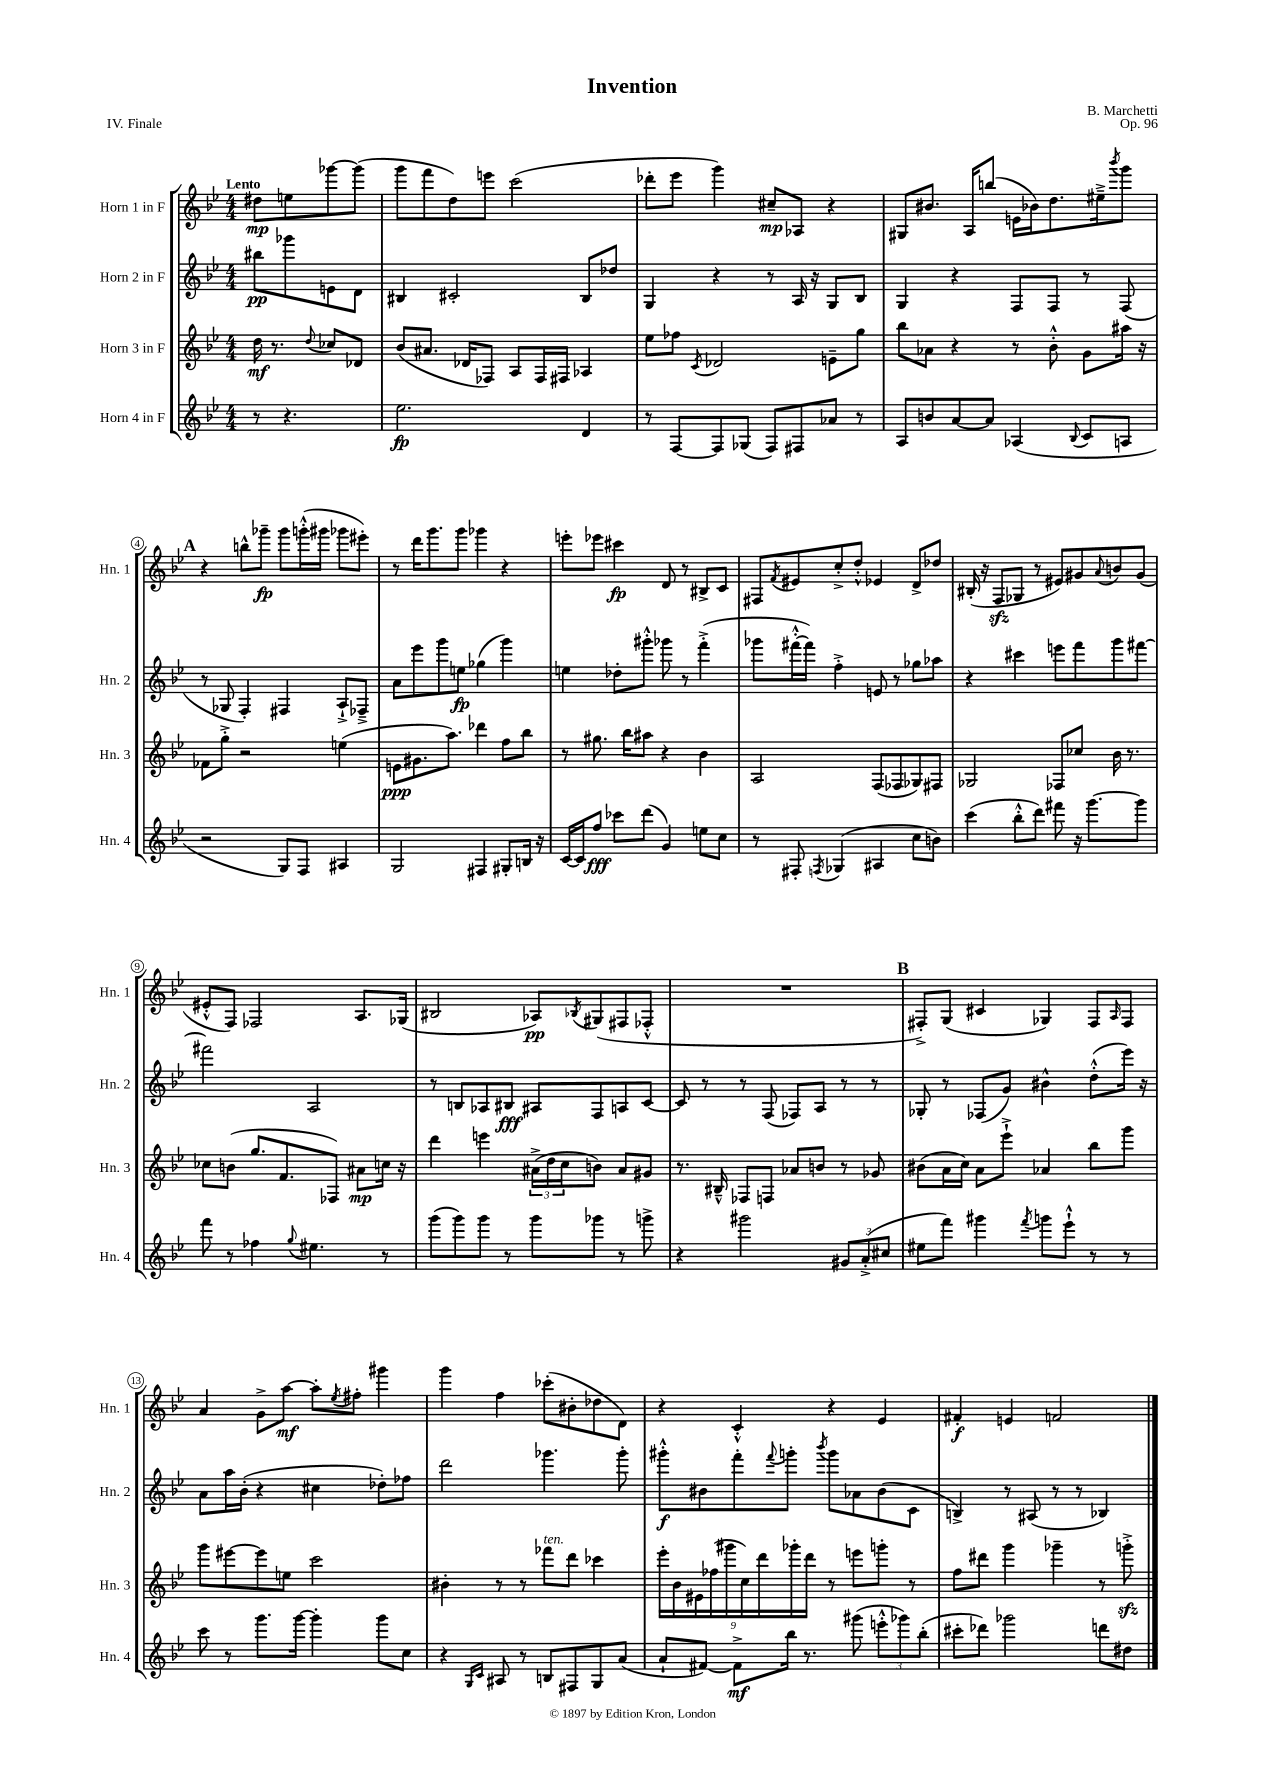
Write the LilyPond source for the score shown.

\header { title = "Invention" composer = "B. Marchetti" opus = "Op. 96" piece = "IV. Finale" }
<<
\new StaffGroup <<
\new Staff = "s0" \with { instrumentName = "Horn 1 in F" shortInstrumentName = "Hn. 1" } {
    \clef treble \key bes \major \numericTimeSignature \time 4/4 \partial 2 \tempo "Lento"
    dis''8\mp e''8 ges'''8~ ges'''8( |
    g'''8 f'''8 d''8) e'''8 c'''2( |
    des'''8-. ees'''8 g'''4) cis''8--\mp aes8 r4 |
    gis8 bis'8. a16 b''8( e'16 bes'16) d''8. eis''16---> \acciaccatura { bes'''8 } g'''8 |
    \mark \markup { \bold "A" } r4 b''8-^ ges'''8--\fp ges'''8 g'''16-.-^( gis'''16 ges'''8 eis'''8-.) |
    r8 d'''16 g'''8. g'''8 ges'''4 r4 |
    e'''8-. ees'''8 cis'''4\fp d'8 r8 bis8-> c'8 |
    fis8 \acciaccatura { f'8 } eis'8 c''8-.-> d''8-.-^ ees'4 d'8-> des''8 |
    bis16-.( r16 f8\sfz ges8 r8 eis'8) gis'8 \appoggiatura { a'8 } b'8 gis'8( |
    eis'8-.-^ f8) fes2 a8. ges16( |
    bis2 aes8\pp) \acciaccatura { bes8 } gis8( fis8 fes8-.-^ |
    R1 |
    \mark \markup { \bold "B" } fis8-.->) g8( cis'4 ges4) fis8 \grace { a16 } fis8 |
    a'4 g'8-> a''8~\mf a''8-. \acciaccatura { ees''8 } fis''8-. gis'''4 |
    g'''4 f''4 ces'''8-.( bis'8-. des''8 d'8) |
    r4 c'4-.-^ r4 ees'4 |
    fis'4-.\f e'4 f'2 \bar "|." |
}
\new Staff = "s1" \with { instrumentName = "Horn 2 in F" shortInstrumentName = "Hn. 2" } {
    \clef treble \key bes \major \numericTimeSignature \time 4/4 \partial 2
    bis''8\pp ges'''8 e'8 d'8 |
    bis4 cis'2-. bis8 des''8 |
    g4 r4 r8 a16 r16 g8 bes8 |
    g4 r4 f8 f8 r8 f8( |
    \mark \markup { \bold "A" } r8 ges8 f4-.) fis4 a8-!-> fes8---> |
    a'8 ees'''8 g'''8 e''8\fp ges''4( g'''4) |
    e''4 des''8-. gis'''8-.-^ ges'''8 r8 f'''4-.->( |
    ges'''8 fis'''16~-.-^ fis'''16) f''4-.-> e'8 r8 ges''8 aes''8 |
    r4 cis'''4 e'''8 f'''8 g'''8 fis'''8~ |
    fis'''2 a2 |
    r8 b8 aes8 bis8\fff ais8 f8 a8 c'8~ |
    c'8 r8 r8 f8( fes8) a8 r8 r8 |
    \mark \markup { \bold "B" } ges8-. r8 fes8( g'8) bis'4-^ d''8-.-^( ees'''16) r16 |
    a'8 a''16 bes'16-.( r4 cis''4 des''8-.) fes''8 |
    d'''2 ges'''4. ges'''8-. |
    gis'''8-.-^\f bis'8 f'''8-. \appoggiatura { f'''8 } g'''8-. \acciaccatura { bes'''8 } g'''8 aes'8 bis'8( c'8 |
    b4->) r8 ais8( r8 r8 bes4) \bar "|." |
}
\new Staff = "s2" \with { instrumentName = "Horn 3 in F" shortInstrumentName = "Hn. 3" } {
    \clef treble \key bes \major \numericTimeSignature \time 4/4 \partial 2
    d''16\mf r8. \appoggiatura { d''8 } ces''8 des'8 |
    bes'8( ais'8. des'16 fes8) a8 fes16 fis16 aes4 |
    ees''8 fes''8 \acciaccatura { c'8 } des'2 e'8-- g''8 |
    bes''8 aes'8 r4 r8 bes'8-.-^ g'8 ais''16 r16 |
    \mark \markup { \bold "A" } fes'8 g''8-.-> r2 e''4( |
    e'8\ppp gis'8. a''8.) des'''4 f''8 bes''8 |
    r8 gis''8. bes''16 ais''8 r4 bes'4 |
    a2 f8( fes8 ges8) fis8 |
    ges2 fes8 ces''8 bes'16 r8. |
    ces''8 b'8( g''8. f'8. fes8) ais'8\mp c''16 r16 |
    d'''4 e'''4 \tuplet 3/2 { ais'16->( d''16 c''16 } b'8) ais'8 gis'8 |
    r8. bis16---^ fes8 f8 aes'8 b'8 r8 ges'8 |
    \mark \markup { \bold "B" } bis'8( a'16 c''16) a'8 ees'''8-!-> aes'4 bes''8 g'''8 |
    g'''8 eis'''8~ eis'''8 e''8 c'''2 |
    bis'4-. r8 r8 fes'''8^\markup { \italic "ten." } d'''8 ces'''4 |
    \tuplet 9/8 { ees'''16-. bes'16 eis'16 fes''16( gis'''16 c''16) d'''16 ges'''16-. d'''16 } r8 e'''8 g'''8-. r8 |
    f''8 dis'''8 g'''4 ges'''4-- r8 g'''8-.->\sfz \bar "|." |
}
\new Staff = "s3" \with { instrumentName = "Horn 4 in F" shortInstrumentName = "Hn. 4" } {
    \clef treble \key bes \major \numericTimeSignature \time 4/4 \partial 2
    r8 r4. |
    ees''2.\fp d'4 |
    r8 f8~ f8 ges8( f8) fis8 aes'8 r8 |
    a8 b'8 a'8~ a'8 aes4( \appoggiatura { bes8 } c'8 a8 |
    \mark \markup { \bold "A" } r2 g8) f8 ais4 |
    g2 fis4 gis8-. b16 r16 |
    c'16~ c'16 f''8\fff ces'''8 d'''8( g'4) e''8 c''8 |
    r8 fis8-. \acciaccatura { f8 } ges4( ais4 c''8 b'8) |
    c'''4( bes''8-.-^ d'''8) fis'''8 r16 g'''8.~ g'''8 |
    f'''8 r8 fes''4 \appoggiatura { g''8 } eis''4. r8 |
    g'''8( g'''8) g'''8 r8 g'''8 ges'''8 r8 g'''8-> |
    r4 gis'''2 \tuplet 3/2 { gis'8 a'8-.->( cis''8 } |
    \mark \markup { \bold "B" } eis''8 f'''8) gis'''4 \acciaccatura { f'''8 } g'''8 ees'''8-!-^ r8 r8 |
    c'''8 r8 g'''8. g'''16~ g'''4-. g'''8 c''8 |
    r4 \grace { g16 c'16 } ais8 r8 b8 fis8 g8 a'8( |
    a'8-! fis'8~) fis'8->\mf bes''16 r8. gis'''8( \tuplet 3/2 { e'''8-.-^ ges'''8) bes''8-.( } |
    cis'''8-. des'''8) ges'''2 d'''8 dis''8 \bar "|." |
}
>>
>>
\layout { \context { \Score \override BarNumber.stencil = #(make-stencil-circler 0.1 0.3 ly:text-interface::print) } }
